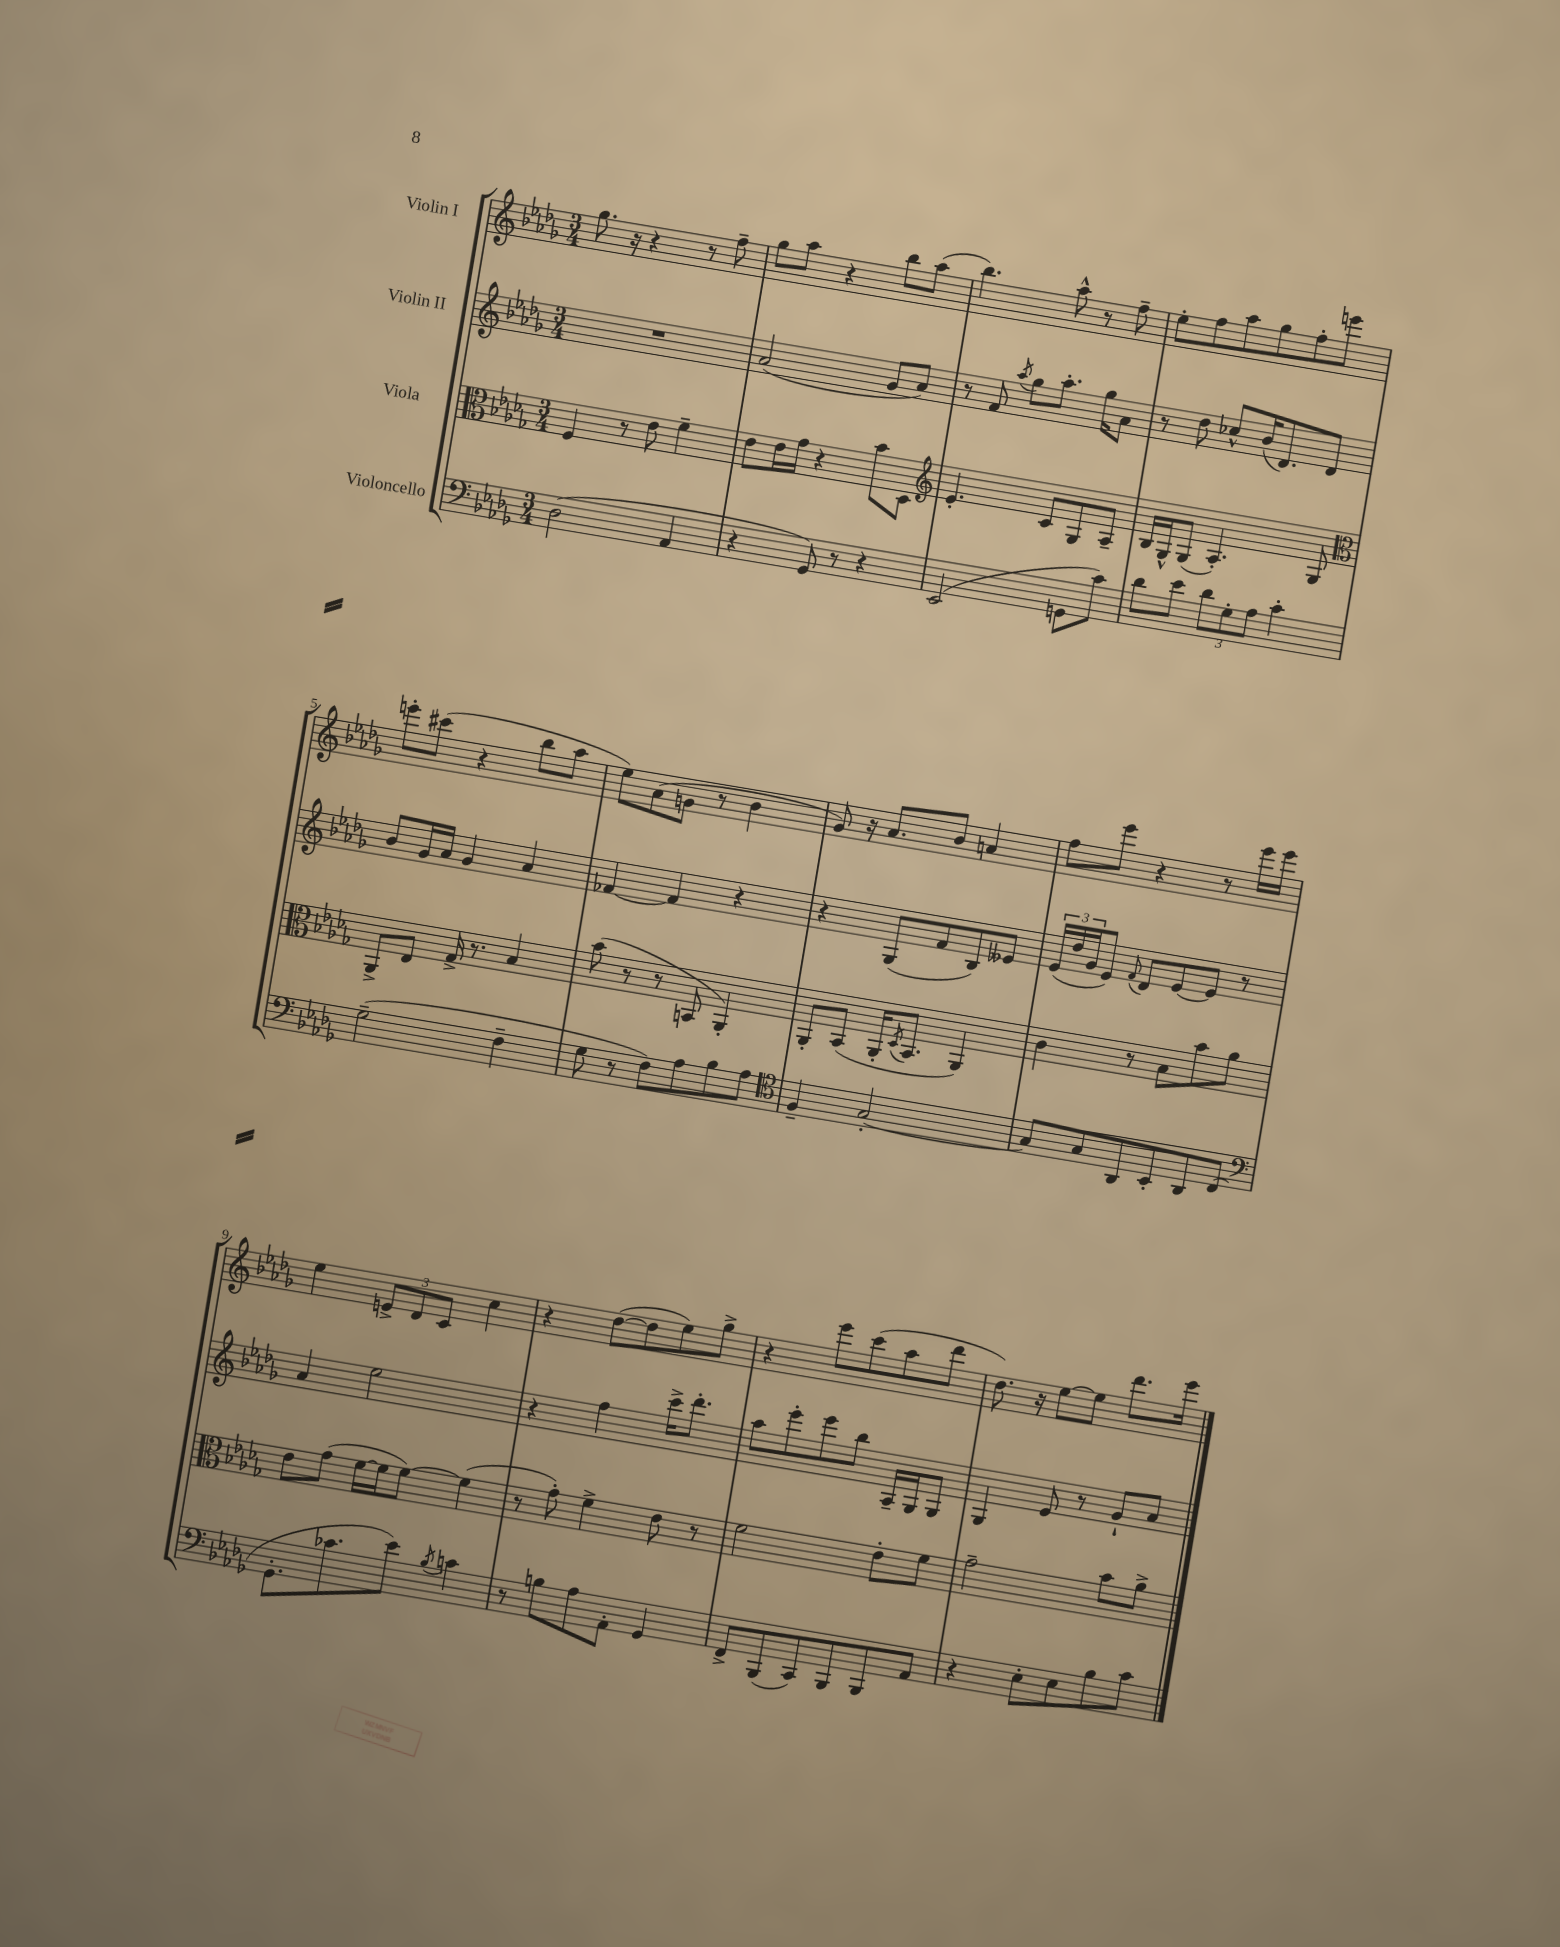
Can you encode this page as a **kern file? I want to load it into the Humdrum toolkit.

**kern	**kern	**kern	**kern
*staff4	*staff3	*staff2	*staff1
*clefF4	*clefC3	*clefG2	*clefG2
*k[b-e-a-d-g-]	*k[b-e-a-d-g-]	*k[b-e-a-d-g-]	*k[b-e-a-d-g-]
*M3/4	*M3/4	*M3/4	*M3/4
(2D-	4F	2.r	8.gg-
.	.	.	16r
.	8r	.	4r
.	8e-	.	.
4AA-	4f~	.	8r
.	.	.	8ff~
=	=	=	=
4r	8e-	(2a-	8gg-
.	16e-	.	8aa-
.	16g-	.	.
8GG-)	4r	.	4r
8r	.	.	.
4r	8b-	8g-	8bb-
.	8D-	8a-)	(8aa-
=	=	=	=
*	*clefG2	*	*
(2EE-	4.e-'	8r	4.bb-)
.	.	8f	.
.	.	8qaa-	.
.	.	8gg-	.
.	8c	8.aa-'	8aa-^^
8GG	8G-	.	8r
.	.	16gg-	.
8c)	8A-~	8a-	8ff~
=	=	=	=
8d-	16B-	8r	8ee-'
.	16G-^^	.	.
8e-	(8G-	8dd-	8ff
12d-	4.A-')	8cc-^^	8aa-
12G-'	.	.	.
.	.	(16b-	8gg-
12A-	.	.	.
.	.	8.d-)	.
4c'	.	.	8ff'
.	8G-	8d-	8eee
=	=	=	=
*	*clefC3	*	*
(2G-~	8AA-^	8b-	8eee'
.	8E-	16g-	(8ccc#
.	.	16a-	.
.	16G-^	4g-	4r
.	8.r	.	.
4F~	4B-	4a-	8bb-
.	.	.	8aa-
=	=	=	=
8G-	(8b-	[4f-	8ee-)
8r	8r	.	(8a-
8F)	8r	4f-]	8g
8A-	8BB	.	8r
8B-	4AA-')	4r	4b-
8A-	.	.	.
=	=	=	=
*clefC4	*	*	*
4F~	8AA-'	4r	8g-)
.	(8BB-	.	16r
.	.	.	8.a-
[2G-'	16AA-'	(8G-	.
.	8qD-	.	.
.	8.BB-	.	.
.	.	8f	8b-
.	4AA-)	8B-)	4a
.	.	8e--	.
=	=	=	=
8G-]	4c	(24e-	8ff
.	.	24dd-	.
.	.	24g-	.
8G-	.	8e-)	8eee-
.	.	8qqf	.
8AA-	8r	8d-	4r
8BB-'	8B-	[8e-	.
8AA-	8b-	8e-]	8r
(8C	8a-	8r	16eee-
.	.	.	16eee-
=	=	=	=
*clefF4	*	*	*
8.GG-'	8e-	4a-	4ee-
.	(8g-	.	.
8.c-	.	.	.
.	[16f	2ee-	12e^
.	16f]	.	.
.	.	.	12d-
8e-)	[8f)	.	.
.	.	.	12c
8qB-	.	.	.
4c	(4f]	.	4cc
=	=	=	=
8r	8r	4r	4r
8B	8g-')	.	.
8A-	4f^	4ff	([8dd-
8AA-'	.	.	8dd-]
4GG-	8e-	16ccc^	8ee-)
.	.	8.ddd-'	.
.	8r	.	8gg-^
=	=	=	=
8FF^	2f	8aa-	4r
(8BBB-	.	8eee-'	.
8CC)	.	8eee-	8eee-
8BBB-	.	8bb-	(8ccc
8BBB-	8e-'	16A-~	8aa-
.	.	16G-	.
8AA-	8f	8G-	8ddd-
=	=	=	=
4r	2g-~	4G-	8.dd-)
.	.	.	16r
8E-'	.	8e-	[8ee-
8E-	.	8r	8ee-]
8B-	8b-	8g-`	8.ddd-
8c	8a-^	8a-	.
.	.	.	16eee-
==	==	==	==
*-	*-	*-	*-
